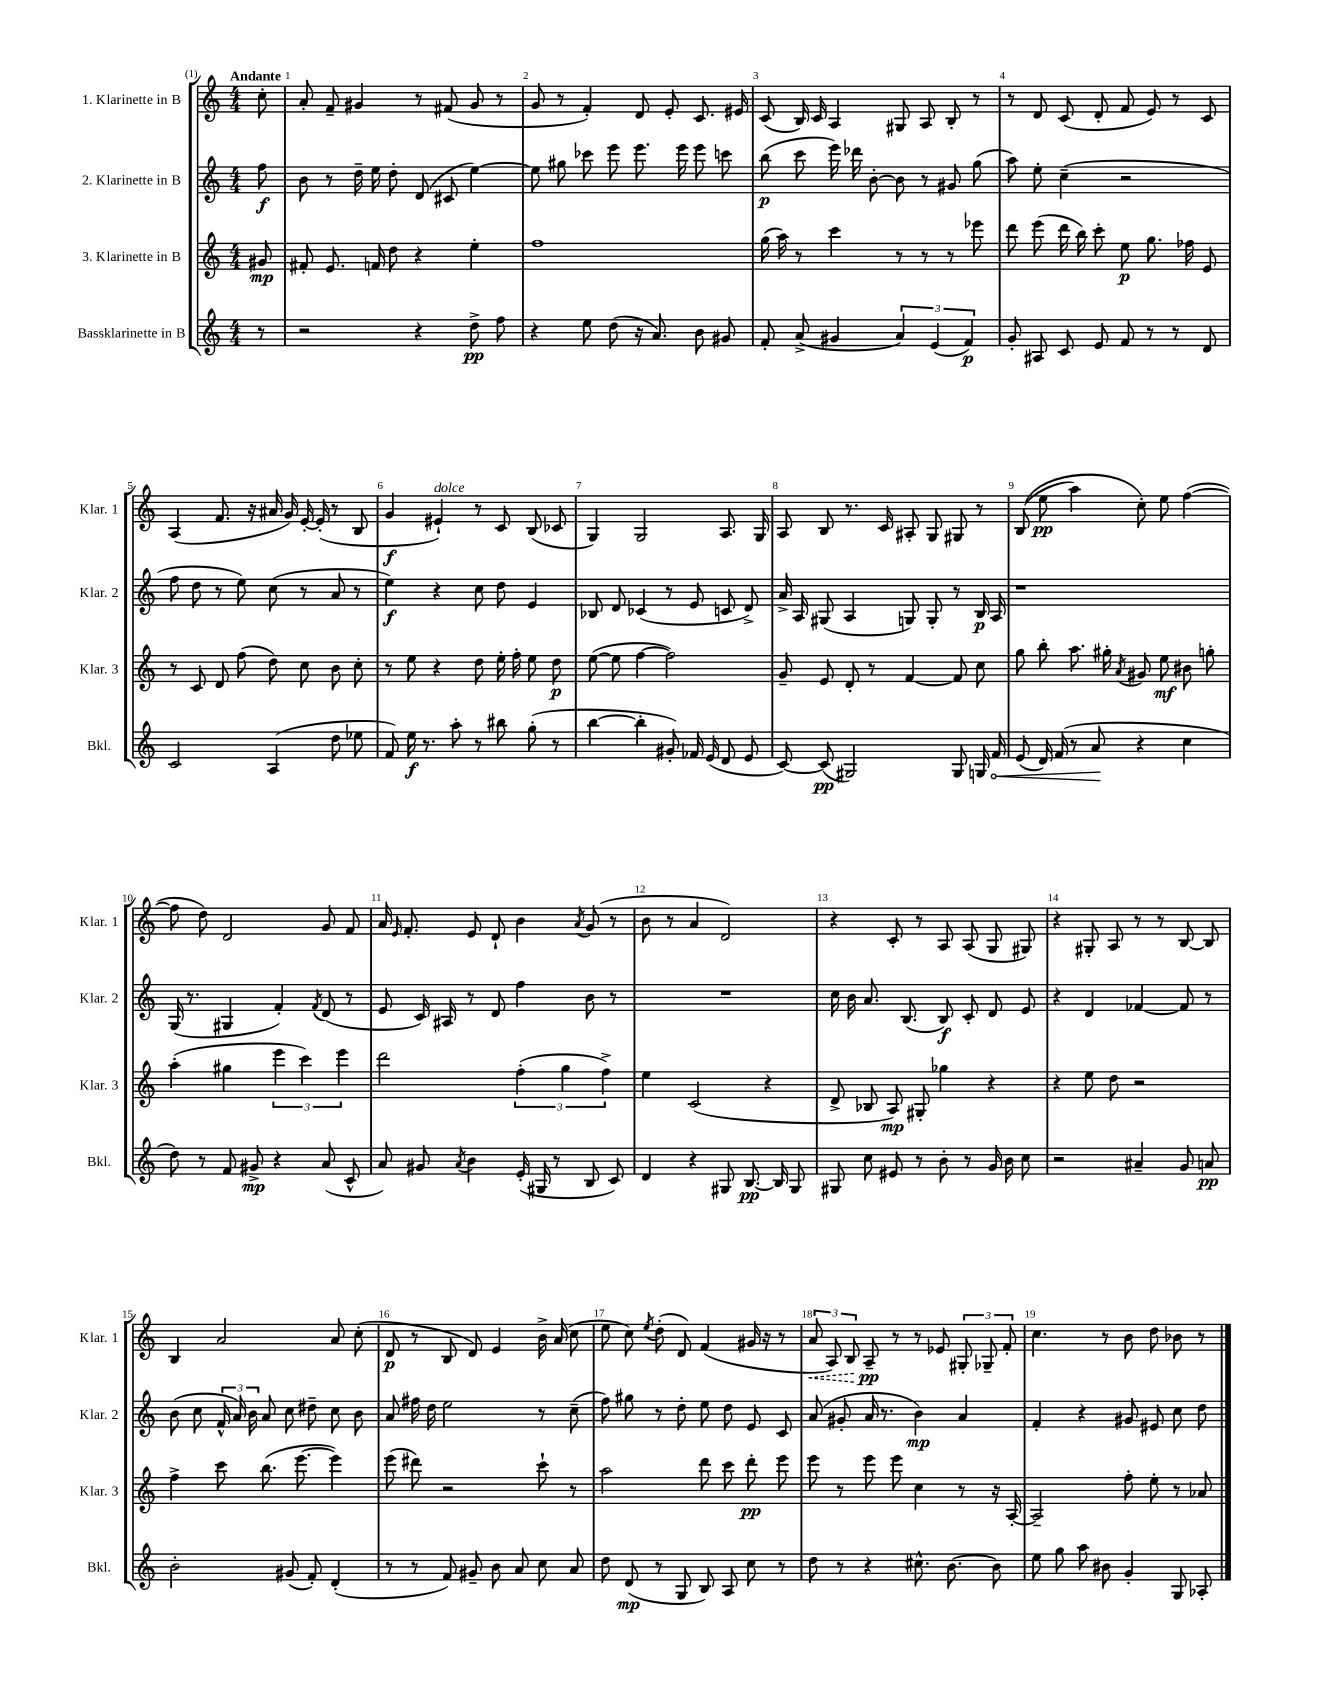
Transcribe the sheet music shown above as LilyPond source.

<<
\new StaffGroup <<
\new Staff = "s0" \with { instrumentName = "1. Klarinette in B" shortInstrumentName = "Klar. 1" } {
    \clef treble \key c \major \numericTimeSignature \time 4/4 \partial 8 \tempo "Andante"
    \autoBeamOff c''8-. |
    a'8-. f'8-- gis'4 r8 fis'8( gis'8 r8 |
    g'8 r8 f'4-.) d'8 e'8-. c'8. eis'16 |
    c'8( b16) c'16 a4 gis8 a8 b8-. r8 |
    r8 d'8 c'8( d'8-. f'8 e'8) r8 c'8 |
    a4( f'8. r16 ais'16 g'16) e'16~-. e'16-.( r8 b8 |
    g'4\f eis'4-!^\markup { \italic "dolce" }) r8 c'8 b8( ces'8 |
    g4) g2 a8. g16 |
    a8 b8 r8. c'16 ais8-. g8 gis8 r8 |
    b8(\( e''8\pp a''4) c''8-.\) e''8 f''4~( |
    f''8 d''8) d'2 g'8 f'8 |
    a'16 \grace { e'16 } f'8.-. e'8 d'8-! b'4 \acciaccatura { a'8 } g'8( r8 |
    b'8 r8 a'4 d'2) |
    r4 c'8-. r8 a8 a8( g8 gis8) |
    r4 gis8-. a8 r8 r8 b8~ b8 |
    b4 a'2 a'8 c''8-.( |
    d'8\p r8 b8 d'8) e'4 b'16-> a'16( c''8 |
    e''8 c''8) \acciaccatura { e''8 } d''8-.( d'8) f'4( gis'16 r16 r8 |
    \tuplet 3/2 { \once \override Hairpin.style = #'dashed-line a'8\< a8) b8 } a8--\pp\! r8 r8 ees'8 \tuplet 3/2 { gis8-. ges8-- f'8-. } |
    c''4. r8 b'8 d''8 bes'8 r8 \bar "|." |
}
\new Staff = "s1" \with { instrumentName = "2. Klarinette in B" shortInstrumentName = "Klar. 2" } {
    \clef treble \key c \major \numericTimeSignature \time 4/4 \partial 8
    \autoBeamOff f''8\f |
    b'8 r8 d''16-- e''16 d''8-. d'8( cis'8 e''4~) |
    e''8 gis''8 ces'''8 e'''8 e'''8. e'''16 e'''8 c'''8 |
    b''8\p( c'''8 e'''16) des'''16 b'8~-. b'8 r8 gis'8 g''8( |
    a''8) e''8-. c''4--( r2 |
    f''8 d''8 r8 e''8) c''8( r8 a'8 r8 |
    e''4\f) r4 c''8 d''8 e'4 |
    bes8 d'8 ces'4( r8 e'8 c'8 d'8->) |
    a'16-> a16 gis8( a4 g8) g8-. r8 b16\p a16 |
    r1 |
    g16( r8. gis4 f'4-.) \acciaccatura { f'8 } d'8( r8 |
    e'8 c'16) ais16 r8 d'8 f''4 b'8 r8 |
    R1 |
    c''16 b'16 a'8. b8.( b8\f) c'8-. d'8 e'8 |
    r4 d'4 fes'4~ fes'8 r8 |
    b'8( c''8 \tuplet 3/2 { f'16-^ a'16) b'16 } a'8 c''8 dis''8-- c''8 b'8 |
    a'8 fis''16 d''16 e''2 r8 c''8--( |
    f''8) gis''8 r8 d''8-. e''8 d''8 e'8 c'8 |
    a'8( gis'8-. a'16 r8. b'4\mp) a'4 |
    f'4-. r4 gis'8 eis'8 c''8 d''8 \bar "|." |
}
\new Staff = "s2" \with { instrumentName = "3. Klarinette in B" shortInstrumentName = "Klar. 3" } {
    \clef treble \key c \major \numericTimeSignature \time 4/4 \partial 8
    \autoBeamOff gis'8\mp |
    fis'8-. e'8. f'16 d''8 r4 e''4-. |
    f''1 |
    g''16( a''16) r8 c'''4 r8 r8 r8 ees'''8 |
    d'''8 e'''8( d'''16 b''16) c'''8-. e''8\p g''8. fes''16 e'8 |
    r8 c'8 d'8 f''8( d''8) c''8 b'8 c''8-. |
    r8 e''8 r4 d''8 e''16-. f''16-. e''8 d''8\p |
    e''8~( e''8 f''4~ f''2) |
    g'8-- e'8 d'8-. r8 f'4~ f'8 c''8 |
    g''8 b''8-. a''8. gis''16-. \acciaccatura { a'8 } gis'8 e''8\mf bis'8 g''8-. |
    a''4-.( gis''4 \tuplet 3/2 { e'''4 c'''4) e'''4 } |
    d'''2 \tuplet 3/2 { f''4-.( g''4 f''4->) } |
    e''4 c'2( r4 |
    d'8-> bes8 a8\mp) gis8-. ges''4 r4 |
    r4 e''8 d''8 r2 |
    f''4-> c'''8 b''8.( e'''8.~ e'''4) |
    e'''8( dis'''8) r2 c'''8-! r8 |
    a''2 d'''8 c'''8 d'''8-.\pp e'''8 |
    e'''8 r8 e'''8 e'''8 c''4 r8 r16 a16~-. |
    a2-- f''8-. e''8-. r8 aes'8 \bar "|." |
}
\new Staff = "s3" \with { instrumentName = "Bassklarinette in B" shortInstrumentName = "Bkl." } {
    \clef treble \key c \major \numericTimeSignature \time 4/4 \partial 8
    \autoBeamOff r8 |
    r2 r4 d''8->\pp f''8 |
    r4 e''8 d''8( r16 a'8.) b'8 gis'8 |
    f'8-. a'8->( gis'4 \tuplet 3/2 { a'4) e'4( f'4\p) } |
    g'8-. ais8 c'8 e'8 f'8 r8 r8 d'8 |
    c'2 a4( d''8 ees''8 |
    f'8) e''16\f r8. a''8-. r8 bis''8 g''8-.( r8 |
    b''4~ b''4-. gis'8-.) fes'16 e'16( d'8 e'8 |
    c'8~) c'8\pp( gis2) gis8 g16 \once \override Hairpin.circled-tip = ##t f'16\< |
    e'8( d'16) f'16( r8 a'8\! r4 c''4 |
    d''8) r8 f'8 gis'8->\mp r4 a'8( c'8-^ |
    a'8) gis'8 \acciaccatura { a'8 } b'4 e'16-.( gis16 r8 b8 c'8) |
    d'4 r4 gis8 b8.~\pp b16 gis8 |
    gis8 c''8 eis'8 r8 b'8-. r8 g'16 b'16 c''8 |
    r2 ais'4-- g'8 a'8\pp |
    b'2-. gis'8( f'8-.) d'4-.( |
    r8 r8 f'8) gis'8-- b'8 a'8 c''8 a'8 |
    d''8 d'8\mp( r8 g8 b8) a8 c''8 r8 |
    d''8 r8 r4 cis''8.-^ b'8.~ b'8 |
    e''8 g''8 a''8 bis'8 g'4-. g8 aes8-. \bar "|." |
}
>>
>>
\layout { \context { \Score \override BarNumber.break-visibility = ##(#f #t #t) barNumberVisibility = #all-bar-numbers-visible } }
